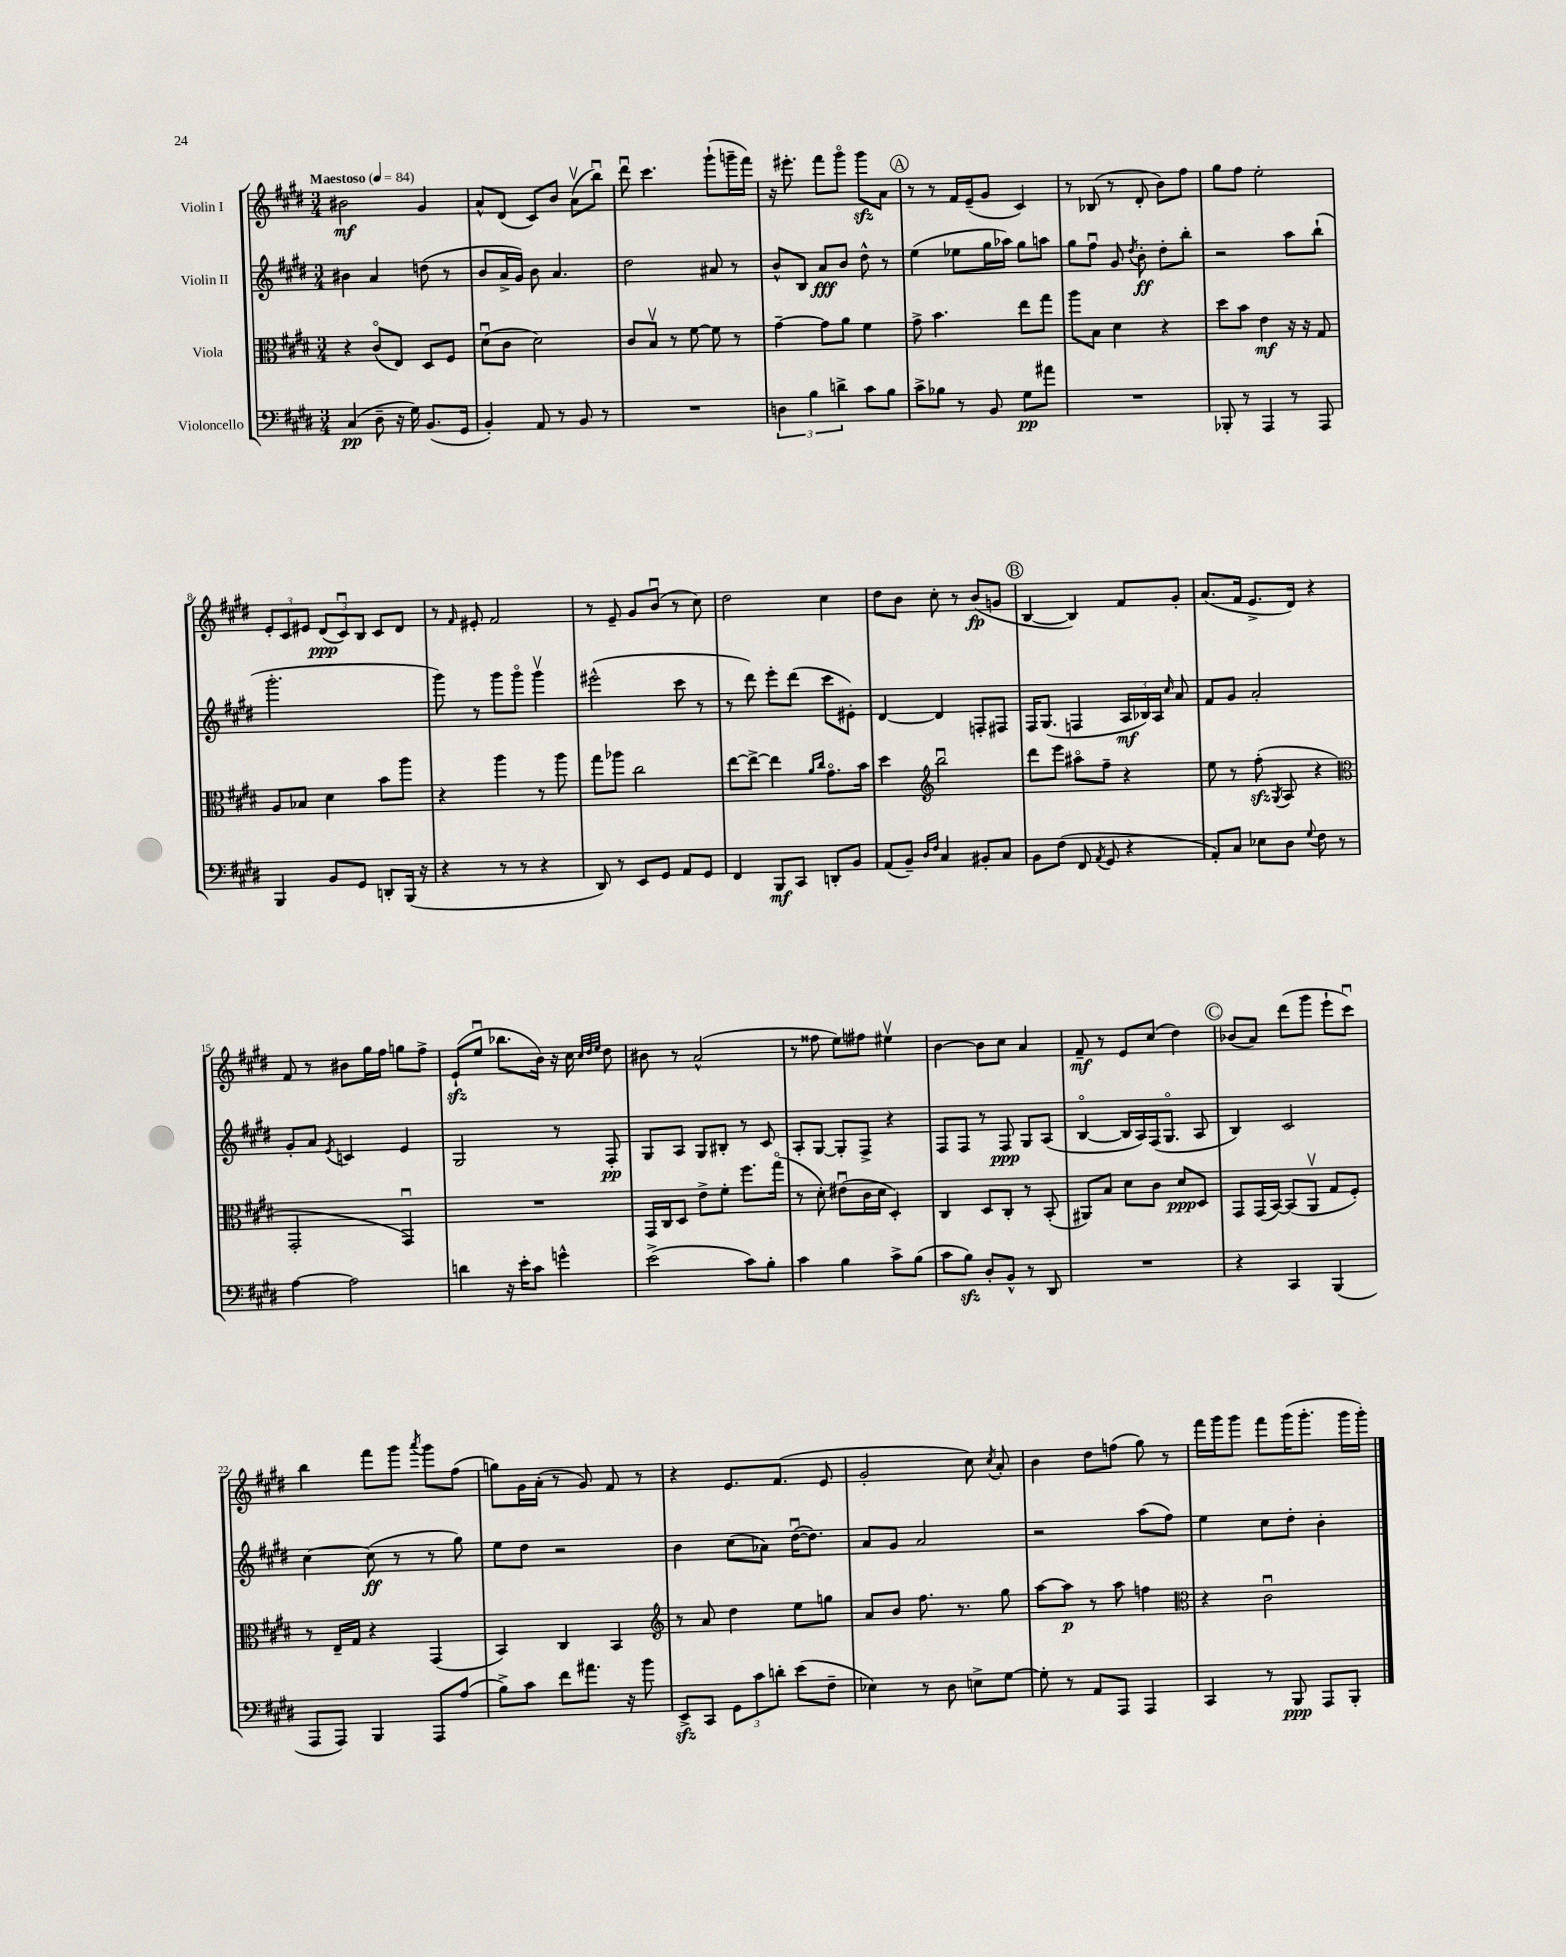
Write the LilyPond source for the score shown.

<<
\new StaffGroup <<
\new Staff = "s0" \with { instrumentName = "Violin I" } {
    \clef treble \key e \major \numericTimeSignature \time 3/4 \tempo "Maestoso" 4 = 84
    \autoBeamOff bis'2\mf gis'4 |
    a'8[-^ dis'8]( cis'8[) b'8] a'8[\upbow( b''8]\downbow) |
    dis'''8\downbow cis'''4. gis'''8[-!( g'''16-- fis'''16]) |
    r16 eis'''8.-. fis'''8[ gis'''8]\flageolet gis'''8[\sfz a'8] |
    \mark \markup { \circle "A" } r8 r8 fis'16[ e'16--( gis'8] cis'4) |
    r8 bes8( r8 dis'8-. b'8[) fis''8] |
    gis''8[ fis''8] e''2-. |
    \tuplet 3/2 { e'8[-. cis'8 eis'8] } \tuplet 3/2 { dis'8[\ppp( cis'8\downbow) b8] } cis'8[ dis'8] |
    r8 \grace { fis'16 } eis'8-. fis'2 |
    r8 e'8-- gis'8[ b'8]\downbow( r8 cis''8) |
    dis''2 cis''4 |
    dis''8[ b'8] cis''8-. r8 b'8[\fp( g'8] |
    \mark \markup { \circle "B" } b4~ b4) fis'8[ gis'8]-. |
    a'8.[( fis'16] e'8.[-> dis'16]) r4 |
    fis'8 r8 bis'8[ gis''16 fis''16] g''8[ fis''8]-> |
    e'8[-!\sfz( e''8]\downbow bes''8.[ b'16]) r16 cis''16 \grace { cis''32[ dis''32 e''32] } dis''8 |
    bis'8 r8 a'2-^( |
    r8 fisis''8 e''8[) fis''8] eis''4\upbow |
    b'4~ b'8[ cis''8] a'4 |
    fis'8--\mf r8 e'8[ cis''8]( dis''4) |
    \mark \markup { \circle "C" } bes'8[( a'8]) dis'''8[( gis'''8] e'''8[-! cis'''8]\downbow) |
    b''4 fis'''8[ gis'''8] \acciaccatura { a'''8 } gis'''8[ fis''8]( |
    g''8[) gis'16 a'16]-.( r8 gis'8) fis'8 r8 |
    r4 e'8.[ fis'8.]( e'8 |
    gis'2-. cis''8) \acciaccatura { cis''8 } a'8-. |
    b'4 dis''8[ f''8]( gis''8) r8 |
    fis'''16[ gis'''16 gis'''8] fis'''8[ gis'''16( gis'''8.]-. gis'''16[ gis'''16]-.) \bar "|." |
}
\new Staff = "s1" \with { instrumentName = "Violin II" } {
    \clef treble \key e \major \numericTimeSignature \time 3/4
    \autoBeamOff bis'4 a'4 d''8( r8 |
    b'8[ a'16-> gis'16]) b'8 a'4. |
    dis''2 ais'8 r8 |
    b'8[-^ b8] a'8[\fff b'8] dis''8-^ r8 |
    \mark \markup { \circle "A" } e''4( ees''8[ gis''16 aes''16]) gis''8[ a''8] |
    gis''8[ fis''8]\downbow gis'8 \acciaccatura { dis''8 } b'8-.\ff dis''8[-. b''8]-. |
    r2 a''8[ b''8]-!( |
    gis'''2.-. |
    gis'''8) r8 gis'''8[ gis'''8]\flageolet gis'''4\upbow |
    eis'''2-^( cis'''8 r8 |
    r8 dis'''8) e'''8[-. dis'''8]( cis'''8[ eis'8]-.) |
    dis'4~ dis'4 f8[-. fis8] |
    \mark \markup { \circle "B" } fis16[ gis8.]( f4 \tuplet 3/2 { a16[\mf bes16) a16] } \grace { cis''16 } a'8 |
    fis'8[ gis'8] a'2-. |
    gis'8[-. a'8] \acciaccatura { e'8 } c'4 e'4 |
    gis2 r8 fis8-.\pp |
    gis8[ a8] gis8[ bis8]-. r8 cis'8 |
    a8[-. gis8]~ gis8[-. fis8]-> r4 |
    fis8[ fis8] r8 fis8\ppp gis8[ a8]( |
    b4~\flageolet b16[ a16) fis16( gis8.]\flageolet a8 |
    \mark \markup { \circle "C" } b4) cis'2 |
    cis''4~ cis''8\ff( r8 r8 gis''8) |
    e''8[ dis''8] r2 |
    b'4 cis''8[( aes'8]) dis''16[~\downbow( dis''8.]) |
    a'8[ gis'8] a'2 |
    r2 a''8[( fis''8]) |
    e''4 cis''8[ dis''8]-. b'4-. \bar "|." |
}
\new Staff = "s2" \with { instrumentName = "Viola" } {
    \clef alto \key e \major \numericTimeSignature \time 3/4
    \autoBeamOff r4 cis'8[\flageolet( e8]) dis8[ fis8] |
    dis'8[\downbow( cis'8] dis'2) |
    cis'8[ b8]\upbow r8 fis'8~ fis'8 r8 |
    gis'4~-- gis'8[ a'8] fis'4 |
    \mark \markup { \circle "A" } gis'8-> b'4. e''8[ gis''8] |
    a''8[ b8] dis'4 r4 |
    dis''8[ b'8] e'4\mf r16 r16 gis8 |
    a8[ bes8] dis'4 b'8[ a''8] |
    r4 a''4 r8 a''8 |
    gis''8[ aes''8] cis''2 |
    e''8[~ e''8]~-> e''4 \grace { a'16[ cis''16] } gis'8.[\flageolet b'16] |
    dis''4 \clef treble b''2\downbow |
    \mark \markup { \circle "B" } dis'''8[ e'''8] ais''8[\flageolet fis''8]-- r4 |
    e''8 r8 fis''8-.\sfz( \acciaccatura { gis8 } a8 r4 |
    \clef alto gis,2-. gis,4\downbow) |
    R2. |
    gis,16[ cis16 dis8] e'8[-> fis'8]-. fis''8.[ gis''16]\flageolet( |
    r8 dis'8-.) eis'8[\downbow( cis'16 dis'16] dis4-.) |
    cis4 dis8[ cis8]-. r8 b,8-.( |
    ais,8[) b8] dis'8[ cis'8] dis'8[\ppp dis8] |
    \mark \markup { \circle "C" } gis,8[ gis,16( b,16]~) b,8[( a,8]\upbow gis8[ fis8]-.) |
    r8 e16[-- gis16] r4 gis,4( |
    b,4) cis4 b,4 |
    \clef treble r8 a'8 dis''4 e''8[ g''8] |
    a'8[ b'8] fis''8. r8. gis''8 |
    a''8[~ a''8]\p r8 a''8 f''4 |
    \clef alto r4 cis'2\downbow \bar "|." |
}
\new Staff = "s3" \with { instrumentName = "Violoncello" } {
    \clef bass \key e \major \numericTimeSignature \time 3/4
    \autoBeamOff cis4\pp( dis8-- r16 gis16) b,8.[( gis,16] |
    b,4-.) a,8 r8 b,8 r8 |
    R2. |
    \tuplet 3/2 { d4 b4 d'4-> } cis'8[ b8] |
    \mark \markup { \circle "A" } cis'8[-> bes8] r8 b,8 gis8[\pp ais'8] |
    R2. |
    bes,,8-. r8 a,,4 r8 a,,8 |
    b,,4 b,8[ gis,8] d,8[-. b,,16]( r16 |
    r4 r8 r8 r4 |
    dis,8) r8 e,8[ gis,8] a,8[ gis,8] |
    fis,4 b,,8[\mf cis,8] d,8[-. b,8] |
    a,8[( b,8]--) \grace { dis16[ fis16] } cis4 bis,8[-. cis8] |
    \mark \markup { \circle "B" } b,8[ fis8]( fis,8 \acciaccatura { a,8 } gis,8 r4 |
    a,8[-.) cis8] ees8[ dis8] \appoggiatura { gis8 } fis8 r8 |
    a4~ a2 |
    d'4 r16 e'16[-. cis'8] g'4-^ |
    e'2->( cis'8[) b8]-. |
    cis'4 b4 cis'8[-> b8]( |
    cis'8[ b8]\sfz) dis8[-. b,8]-^ r8 dis,8 |
    R2. |
    \mark \markup { \circle "C" } r4 cis,4 b,,4( |
    a,,8[ a,,8]) b,,4 a,,8[ a8]( |
    b8[->) cis'8] fis'8[ ais'8.] r16 b'8 |
    e,8[->\sfz cis,8] \tuplet 3/2 { gis,8[ cis'8 d'8]-. } e'8[( fis8]-- |
    ees4) r8 dis8 e8[-> gis8]~ |
    gis8-. r8 a,8[ a,,8] a,,4 |
    cis,4 r8 b,,8\ppp a,,8[ b,,8]-. \bar "|." |
}
>>
>>
